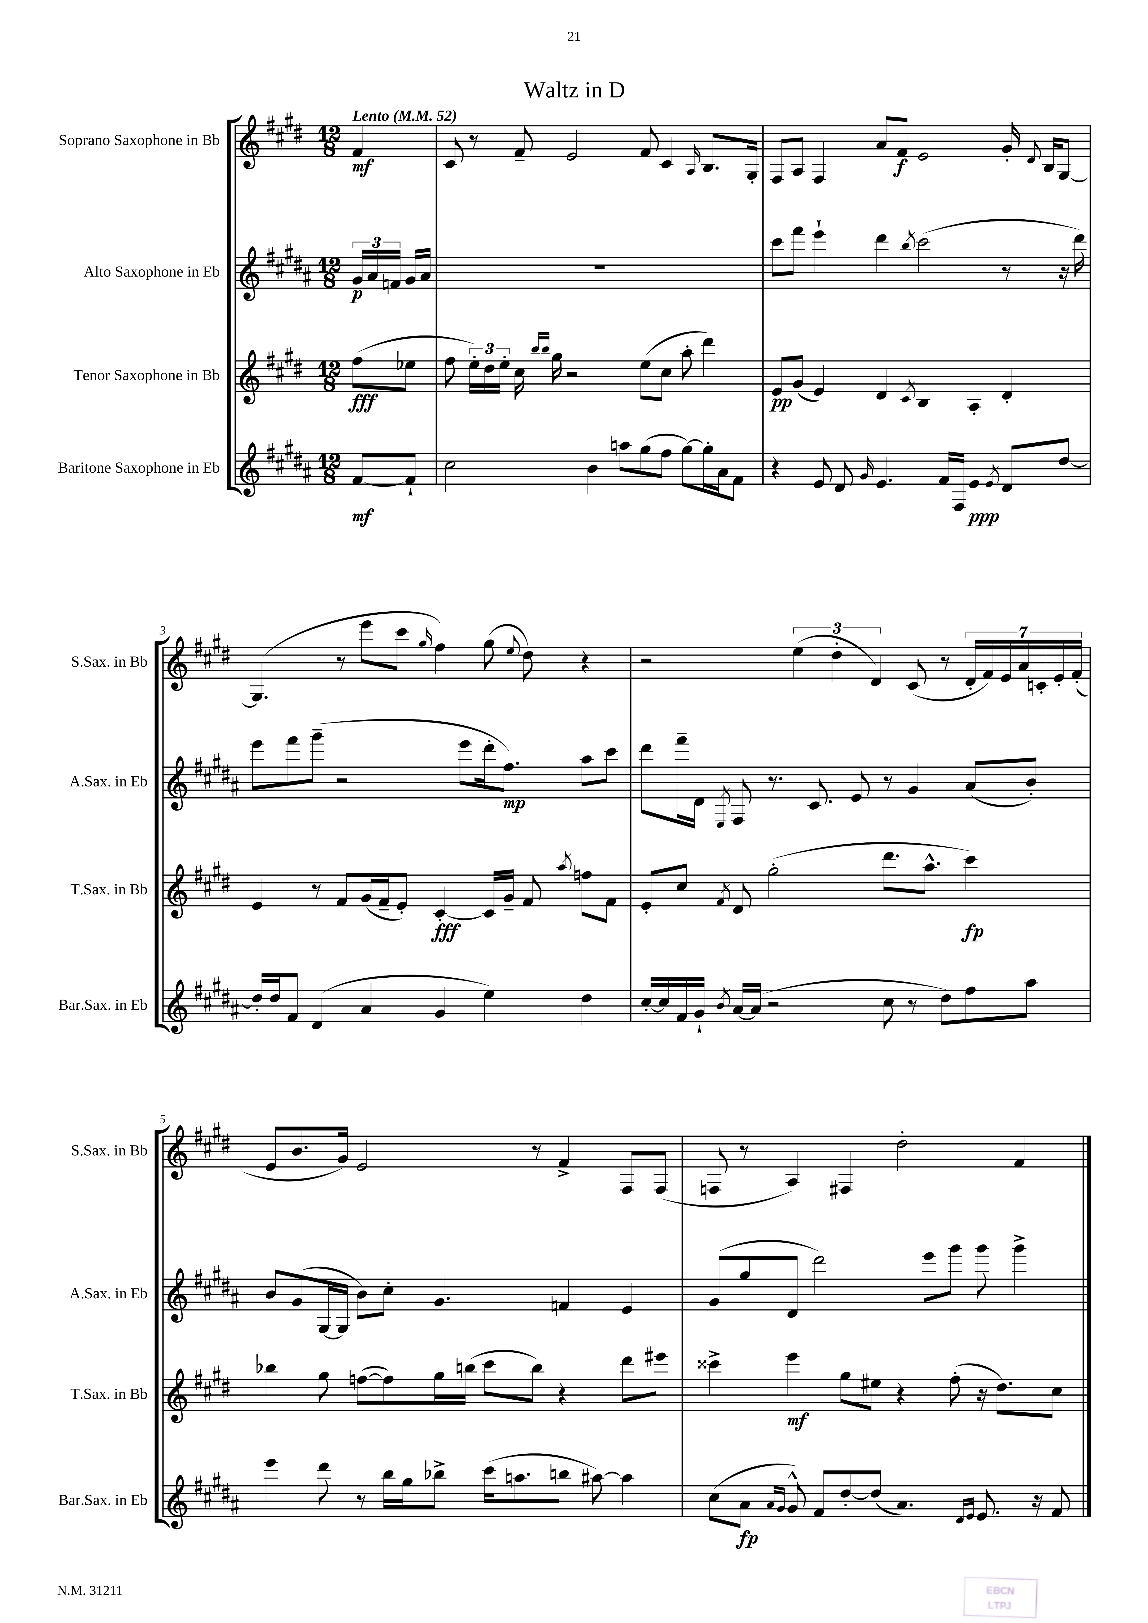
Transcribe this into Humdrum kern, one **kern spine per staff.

**kern	**dynam	**kern	**dynam	**kern	**dynam	**kern	**dynam
*part4	*part4	*part3	*part3	*part2	*part2	*part1	*part1
*staff4	*staff4	*staff3	*staff3	*staff2	*staff2	*staff1	*staff1
*I"Baritone Saxophone in Eb	*	*I"Tenor Saxophone in Bb	*	*I"Alto Saxophone in Eb	*	*I"Soprano Saxophone in Bb	*
*I'Bar.Sax. in Eb	*	*I'T.Sax. in Bb	*	*I'A.Sax. in Eb	*	*I'S.Sax. in Bb	*
*clefG2	*	*clefG2	*	*clefG2	*	*clefG2	*
*k[f#c#g#d#a#]	*	*k[f#c#g#d#]	*	*k[f#c#g#d#a#]	*	*k[f#c#g#d#]	*
*M12/8	*	*M12/8	*	*M12/8	*	*M12/8	*
*MM52	*	*MM52	*	*MM52	*	*MM52	*
=	=	=	=	=	=	=	=
!	!	!	!	!	!	!LO:TX:a:B:t=Lento	!
[8f#/L	mf	(8ff#\L	fff	24g#/LL	p	4f#/	mf
.	.	.	.	24a#/	.	.	.
.	.	.	.	24fn/JJ	.	.	.
8f#`/J]	.	8ee-X\J	.	16g#/LL	.	.	.
.	.	.	.	16a#/JJ	.	.	.
=1	=1	=1	=1	=1	=1	=1	=1
2cc#\	.	8ff#\	.	1.r	.	8c#/	.
.	.	24ee'\LL)	.	.	.	8r	.
.	.	24dd#\	.	.	.	.	.
.	.	24ee'\JJ	.	.	.	.	.
.	.	16cc#\	.	.	.	8f#~/	.
.	.	16qqbb/LL	.	.	.	.	.
.	.	16qqbb/JJ	.	.	.	.	.
.	.	16gg#\	.	.	.	.	.
.	.	2r	.	.	.	2e/	.
4b\	.	.	.	.	.	.	.
8aan\L	.	.	.	.	.	.	.
(8gg#\	.	(8ee\L	.	.	.	8f#/	.
8ff#\J	.	8cc#\J	.	.	.	4c#/	.
[8gg#\L)	.	8aa'\	.	.	.	.	.
.	.	.	.	.	.	16qqA/	.
16gg#'\L]	.	4ddd#\)	.	.	.	8.B/L	.
16a#\J	.	.	.	.	.	.	.
8f#\J	.	.	.	.	.	.	.
.	.	.	.	.	.	16G#'/Jk	.
=2	=2	=2	=2	=2	=2	=2	=2
4r	.	8e/L	pp	8ccc#\L	.	8F#/L	.
.	.	(8g#/J	.	8fff#\J	.	8A/J	.
8e/	.	4e/)	.	4eee`\	.	4F#/	.
8d#/	.	.	.	.	.	.	.
16qqg#/	.	.	.	.	.	.	.
4.e/	.	4d#/	.	4ddd#\	.	8a/L	.
.	.	.	.	.	.	8f#/J	f
.	.	8qc#/	.	8qbb/	.	.	.
.	.	4B/	.	(2ccc#\	.	2e/	.
16f#/LL	.	.	.	.	.	.	.
16F#/JJ	.	.	.	.	.	.	.
4e/	ppp	4A'/	.	.	.	.	.
8qe/	.	.	.	.	.	.	.
8d#/L	.	4d#'/	.	8r	.	16g#'/	.
.	.	.	.	.	.	8qqd#/	.
.	.	.	.	.	.	16B/KL	.
[8dd#/J	.	.	.	16r	.	[8G#/J	.
.	.	.	.	16ddd#\)	.	.	.
!!LO:LB:g=z
=3	=3	=3	=3	=3	=3	=3	=3
16dd#'/LL]	.	4e/	.	8eee\L	.	(4.G#/]	.
16dd#/J	.	.	.	.	.	.	.
8f#/J	.	.	.	8fff#\	.	.	.
(4d#/	.	8r	.	(8ggg#~\J	.	.	.
.	.	8f#/L	.	2r	.	8r	.
4a#/	.	(16g#/L	.	.	.	8eee\L	.
.	.	16f#~/J	.	.	.	.	.
.	.	8e'/J)	.	.	.	8ccc#\J	.
.	.	.	.	.	.	16qqgg#/	.
4g#/	.	[4c#'/	fff	.	.	4ff#\)	.
.	.	.	.	8eee\L	.	.	.
4ee\)	.	16c#/LL]	.	16ddd#'\k	.	(8gg#\	.
.	.	16g#~/JJ	.	8.ff#\J)	mp	.	.
.	.	.	.	.	.	8qqee/	.
.	.	8f#/	.	.	.	8dd#\)	.
.	.	8qaa/	.	.	.	.	.
4dd#\	.	8ffn\L	.	8aa#\L	.	4r	.
.	.	8f#\J	.	8ccc#\J	.	.	.
=4	=4	=4	=4	=4	=4	=4	=4
[16cc#'/LL	.	8e'/L	.	8ddd#\L	.	2r	.
16cc#/]	.	.	.	.	.	.	.
16f#/	.	8cc#/J	.	16fff#~\L	.	.	.
16g#`/JJ	.	.	.	16d#\JJ	.	.	.
8qb/	.	8qf#/	.	8qE/	.	.	.
[16a#/LL	.	8d#/	.	8F#/	.	.	.
(16a#/JJ]	.	.	.	.	.	.	.
2r	.	(2gg#'\	.	8.r	.	.	.
.	.	.	.	.	.	(6ee\	.
.	.	.	.	8.c#/	.	.	.
.	.	.	.	.	.	6dd#'\	.
.	.	.	.	8e/	.	.	.
.	.	.	.	.	.	6d#/)	.
8cc#\	.	8.ddd#\L	.	8r	.	.	.
8r	.	.	.	4g#/	.	(8c#/	.
.	.	8.aa^^\J	.	.	.	.	.
8dd#\L)	.	.	.	.	.	8r	.
8ff#\	.	4ccc#\)	fp	(8a#/L	.	28d#'/LL	.
.	.	.	.	.	.	28f#/)	.
.	.	.	.	.	.	28e/	.
.	.	.	.	.	.	28a/	.
8aa#\J	.	.	.	8b'/J)	.	.	.
.	.	.	.	.	.	28cn'/	.
.	.	.	.	.	.	28e'/	.
.	.	.	.	.	.	(28f#'/JJ	.
!!LO:LB:g=z
=5	=5	=5	=5	=5	=5	=5	=5
4eee\	.	4bb-X\	.	8b/L	.	8e/L	.
.	.	.	.	(8g#/	.	8.b/	.
8ddd#\	.	8gg#\	.	[16G#/L	.	.	.
.	.	.	.	16G#/JJ]	.	16g#/Jk)	.
8r	.	([8ffn\L	.	8b\L)	.	2e/	.
16bb\LL	.	8ff\])	.	8cc#'\J	.	.	.
16gg#\J	.	.	.	.	.	.	.
8bb-X^\J	.	16gg#\L	.	4.g#/	.	.	.
.	.	(16bbn\JJ	.	.	.	.	.
(16ccc#\KL	.	8ccc#\L	.	.	.	.	.
8.aan\	.	.	.	.	.	.	.
.	.	8bb\J)	.	.	.	8r	.
8bbn\J	.	4r	.	4fn/	.	4f#^/	.
[8aa#X\)	.	.	.	.	.	.	.
4aa#\]	.	8ddd#\L	.	4e/	.	8F#/L	.
.	.	8eee#X\J	.	.	.	(8F#/J	.
=6	=6	=6	=6	=6	=6	=6	=6
(8cc#\L	.	4ccc##X^\	.	(8g#/L	.	8Fn/	.
8a#\J	fp	.	.	8gg#/	.	8r	.
16qqa#/LL	.	.	.	.	.	.	.
16qqg#/JJ	.	.	.	.	.	.	.
8g#^^/)	.	4eee\	mf	8d#/J	.	4A/)	.
8f#/L	.	.	.	2ddd#\)	.	.	.
[8dd#'/	.	8gg#\L	.	.	.	4F#X/	.
(8dd#/J]	.	8ee#X\J	.	.	.	.	.
4.a#/)	.	4r	.	.	.	2dd#'\	.
.	.	.	.	8eee\L	.	.	.
.	.	(8ff#'\	.	8ggg#\J	.	.	.
16qqd#/LL	.	.	.	.	.	.	.
16qqe/JJ	.	.	.	.	.	.	.
8.e/	.	16r	.	8ggg#\	.	.	.
.	.	8.dd#\L)	.	.	.	.	.
.	.	.	.	4ggg#^\	.	4f#/	.
16r	.	.	.	.	.	.	.
8f#/	.	8cc#\J	.	.	.	.	.
==	==	==	==	==	==	==	==
*-	*-	*-	*-	*-	*-	*-	*-
